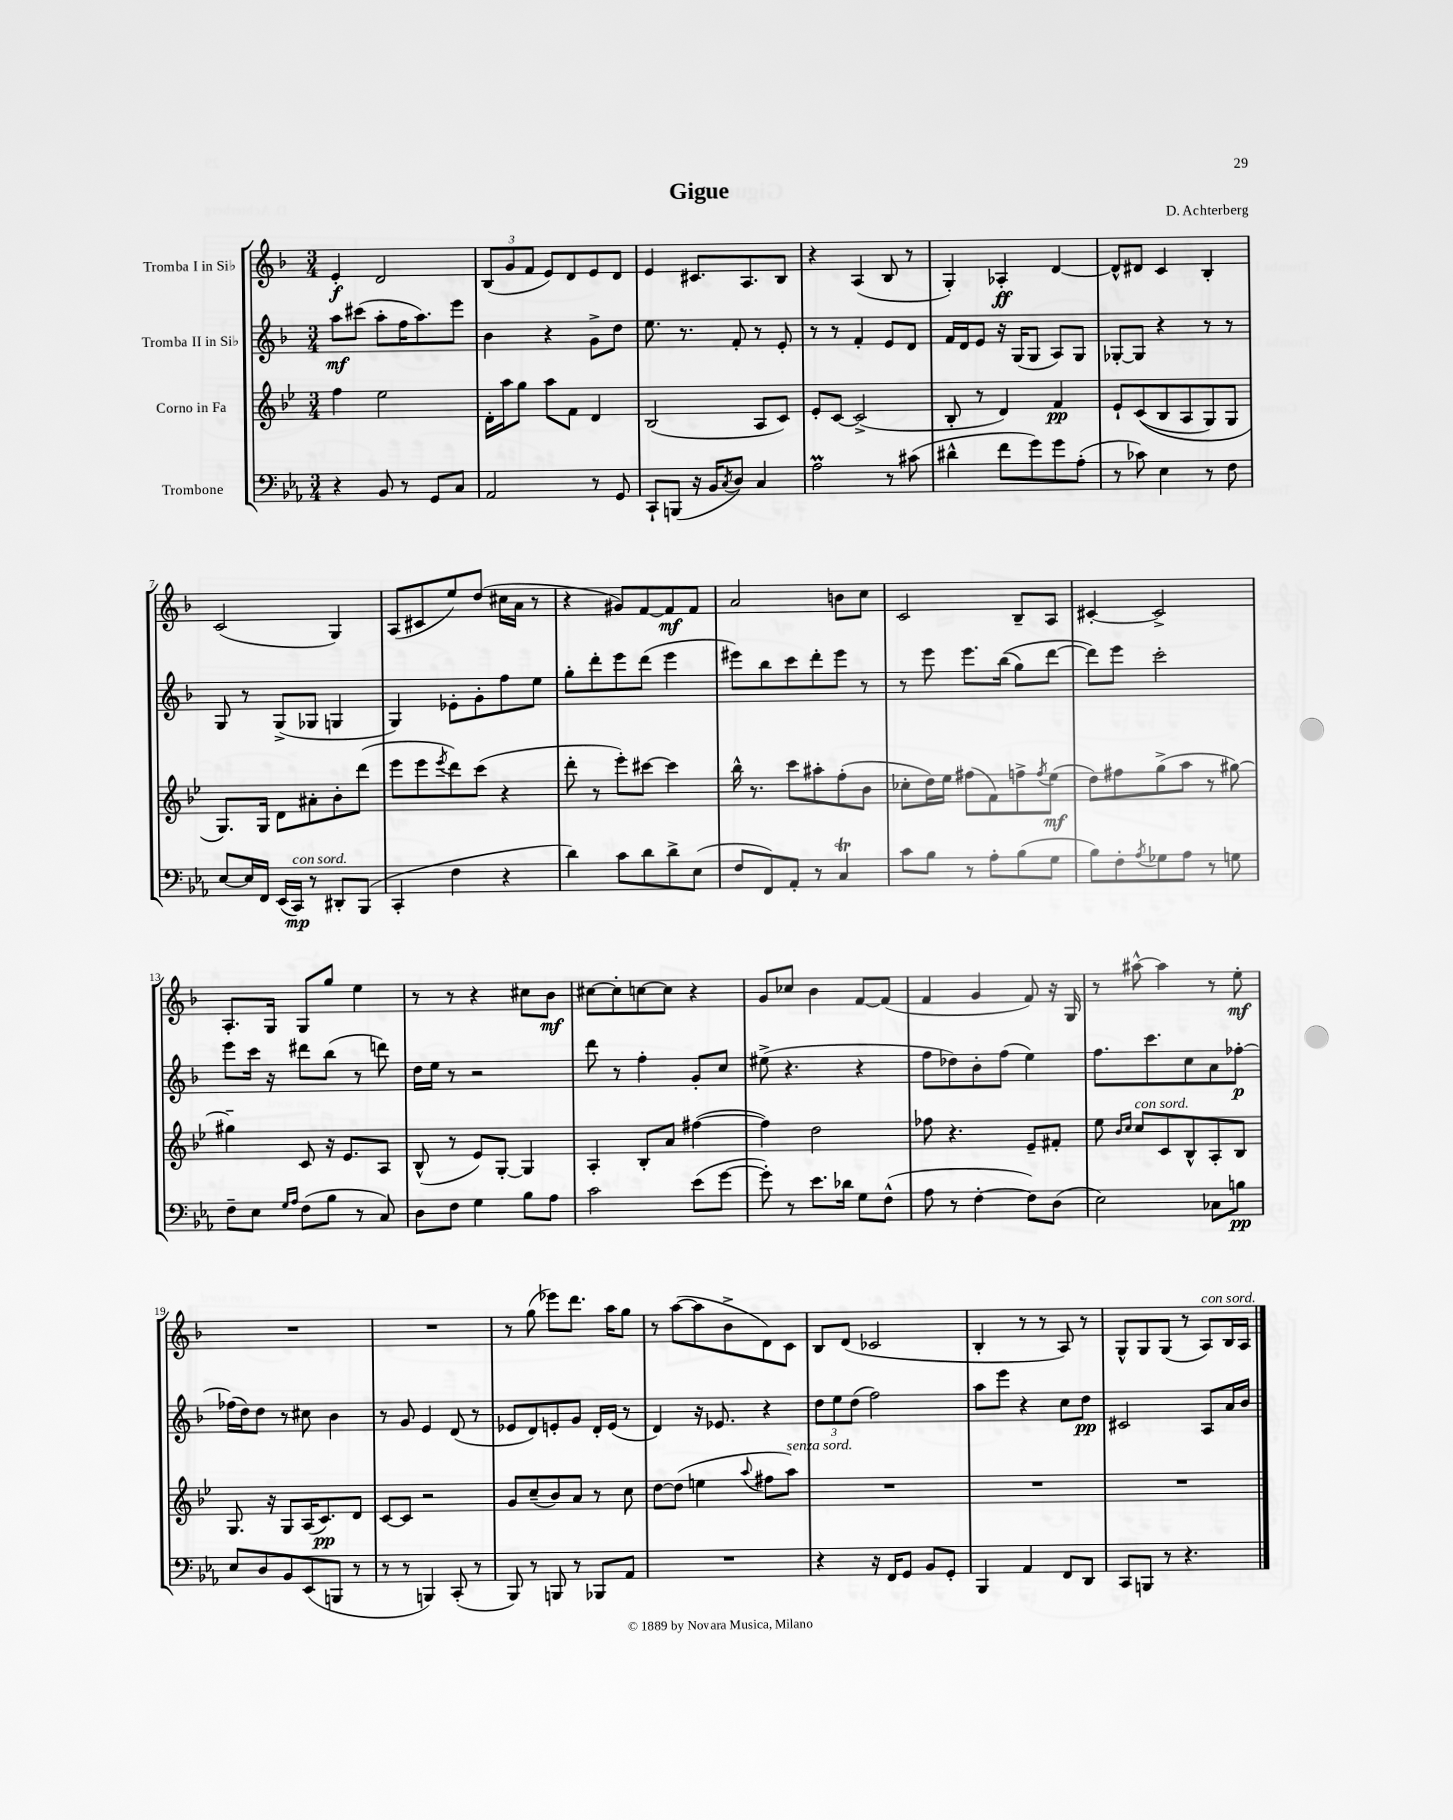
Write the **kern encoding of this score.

**kern	**kern	**kern	**kern
*staff4	*staff3	*staff2	*staff1
*clefF4	*clefG2	*clefG2	*clefG2
*k[b-e-a-]	*k[b-e-]	*k[b-]	*k[b-]
*M3/4	*M3/4	*M3/4	*M3/4
4r	4ff	8aa	4e'
.	.	(8ccc#	.
8BB-	2ee-	8aa'	2d
8r	.	16ff	.
.	.	8.aa)	.
8GG	.	.	.
8C	.	8eee	.
=	=	=	=
2AA-	16d'	4b-	(12B-
.	16aa	.	.
.	.	.	12g
.	8gg	.	.
.	.	.	12f
.	8aa	4r	8e)
.	8f	.	8d
8r	4d	8g^	8e
8GG	.	8dd	8d
=	=	=	=
8CC`	(2B-	8.ee	4e
(8BBB	.	.	.
.	.	8.r	.
16r	.	.	8.c#
16BB-	.	.	.
8qC	.	.	.
8D)	.	8f'	.
.	.	.	8.A
4C	8A	8r	.
.	8c)	8e'	8B-
=	=	=	=
2A-	8e-'	8r	4r
.	[8c	8r	.
.	(2c^]	4f'	(4A
8r	.	8e	8B-
(8c#	.	8d	8r
=	=	=	=
4d#^^	8B-'	16f	4G')
.	.	16d	.
.	8r	8e	.
8f	4d)	16r	4A-'
.	.	(16G	.
8g)	.	8G	.
8g	4f	8A)	[4d
(8A-'	.	8G	.
=	=	=	=
8r	8e-`	[8G-'	8d^^]
8c-)	&((8c	8G-]	8d#
4E-	8B-	4r	4c
.	8A	.	.
8r	8G)	8r	4B-'
8F	8G	8r	.
=	=	=	=
[8E-	8.G&)	8G	(2c
16E-]	.	8r	.
16FF	16G	.	.
(16EE-	8d	(8G^	.
16CC)	.	.	.
8r	8a#'	8G-	.
8DD#'	8b-'	4G	4G)
(8BBB-	(8ddd	.	.
=	=	=	=
4CC'	8eee-	4G)	(8A
.	8eee-	.	8c#
.	8qeee-	.	.
4F	8ddd)	8e-'	8ee)
.	(8ccc	8g'	(8dd
4r	4r	8ff	16cc#
.	.	.	16a
.	.	8ee	8r
=	=	=	=
4d)	8ddd'	8gg'	4r
.	8r	8ddd'	.
8c	8eee-')	8eee	8g#)
8d	[8ccc#	(8ddd	[8f
8d^	4ccc#]	4eee	8f]
(8E-	.	.	8f
=	=	=	=
8F	16bb-^^	8eee#)	2a
.	8.r	.	.
8FF)	.	8bb-	.
8AA-'	8ccc	8ccc	.
8r	8aa#'	8ddd'	.
4C	(8ff'	8eee#	8b
.	8b-	8r	8cc
=	=	=	=
8c	8cc-'	8r	2c
8B-	16dd)	8eee	.
.	16ee-	.	.
8r	(8ff#	8.eee	.
8A-'	8f)	.	.
.	.	&((16bb-	.
(8B-	8ff^	8gg)	8B-~
.	8qff	.	.
8G	(8ee-	[8ddd	8A
=	=	=	=
8B-)	8dd)	8ddd]&)	[4c#'
8F'	8ff#	8eee	.
8qA-	.	.	.
8G-	(8gg^	2ccc'	2c#^]
8A-	8aa	.	.
8r	8r	.	.
8G	[8gg#)	.	.
=	=	=	=
8F~	4gg#~]	8eee	8.A'
8E-	.	16ccc	.
.	.	16r	16G
16qqG	.	.	.
16qqA-	.	.	.
(8F	8c	8ddd#	8G
8B-	16r	(8bb-	8gg
.	8.e-	.	.
8r	.	8r	4ee
8C)	8A	8ddd)	.
=	=	=	=
8D	(8B-^^	16dd	8r
.	.	16ee	.
8F	8r	8r	8r
4G	8e-)	2r	4r
.	[8G'	.	.
8B-	4G]	.	8cc#
8A-	.	.	8b-
=	=	=	=
2c	4A'	8ddd	[8cc#
.	.	8r	8cc#']
.	8B-'	4ff'	[8cc
.	8a	.	8cc]
(8e-	([4ff#	8g'	4r
[8g	.	8cc	.
=	=	=	=
8g'])	4ff#])	(8ee#^	8g
8r	.	4.r	8cc-
8.e-	2dd	.	4b-
16d-	.	.	.
8G	.	4r	[8f
(8F^^	.	.	(8f]
=	=	=	=
8A-	8ff-	8ff	4f
8r	4.r	8dd-)	.
[4F'	.	8b-'	4g
.	.	(8ff	.
8F])	8e-~	4ee)	8f)
(8D	8f#'	.	16r
.	.	.	16G
=	=	=	=
2E-)	8ee-	8.ff	8r
.	16qqb-	.	.
.	16qqcc	.	.
.	8cc	.	[8aa#^^
.	.	8.ccc	.
.	8c	.	4aa#]
.	8B-^^	8cc	.
8C-	8A'	8a	8r
8B	8B-	[8ff-'	8ee'
=	=	=	=
8E-	8.G	(16ff-]	2.r
.	.	16dd)	.
8D	.	8dd	.
.	16r	.	.
8BB-	8G	8r	.
(8EE-	(16A	8cc#	.
.	8.c)	.	.
8BBB	.	4b-	.
8r	8d	.	.
=	=	=	=
8r	[8c	8r	2.r
8r	8c]	8g	.
4BBB)	2r	4e	.
(8CC'	.	(8d	.
8r	.	8r	.
=	=	=	=
8BBB-)	8g	8e-	8r
8r	(8cc~	8d)	(8gg
8BBB	8b-)	8e'	8eee-)
8r	8a	8g	8.ddd
8BBB-	8r	16d'	.
.	.	(16e	16aa
8AA-	8cc	8r	8gg
=	=	=	=
2.r	[8dd	4d)	8r
.	(8dd]	.	([8aa
.	4ee	16r	8aa]
.	.	8.e-	.
.	.	.	8b-^
.	8qqaa	.	.
.	8ff#	4r	8d)
.	8aa)	.	8c
=	=	=	=
4r	2.r	12dd	8B-
.	.	12ee	.
.	.	.	(8d
.	.	(12dd	.
16r	.	2ff)	2c-
16FF	.	.	.
8GG	.	.	.
8BB-	.	.	.
8GG'	.	.	.
=	=	=	=
4BBB-	2.r	8aa	4B-'
.	.	8eee	.
4AA-	.	4r	8r
.	.	.	8r
8FF	.	8cc	8A)
8DD	.	8dd	8r
=	=	=	=
8CC	2.r	2c#	8G^^
8BBB	.	.	8G
8r	.	.	(8G
4.r	.	.	8r
.	.	8A	8A)
.	.	16a	16B-
.	.	16b-	16A
==	==	==	==
*-	*-	*-	*-
